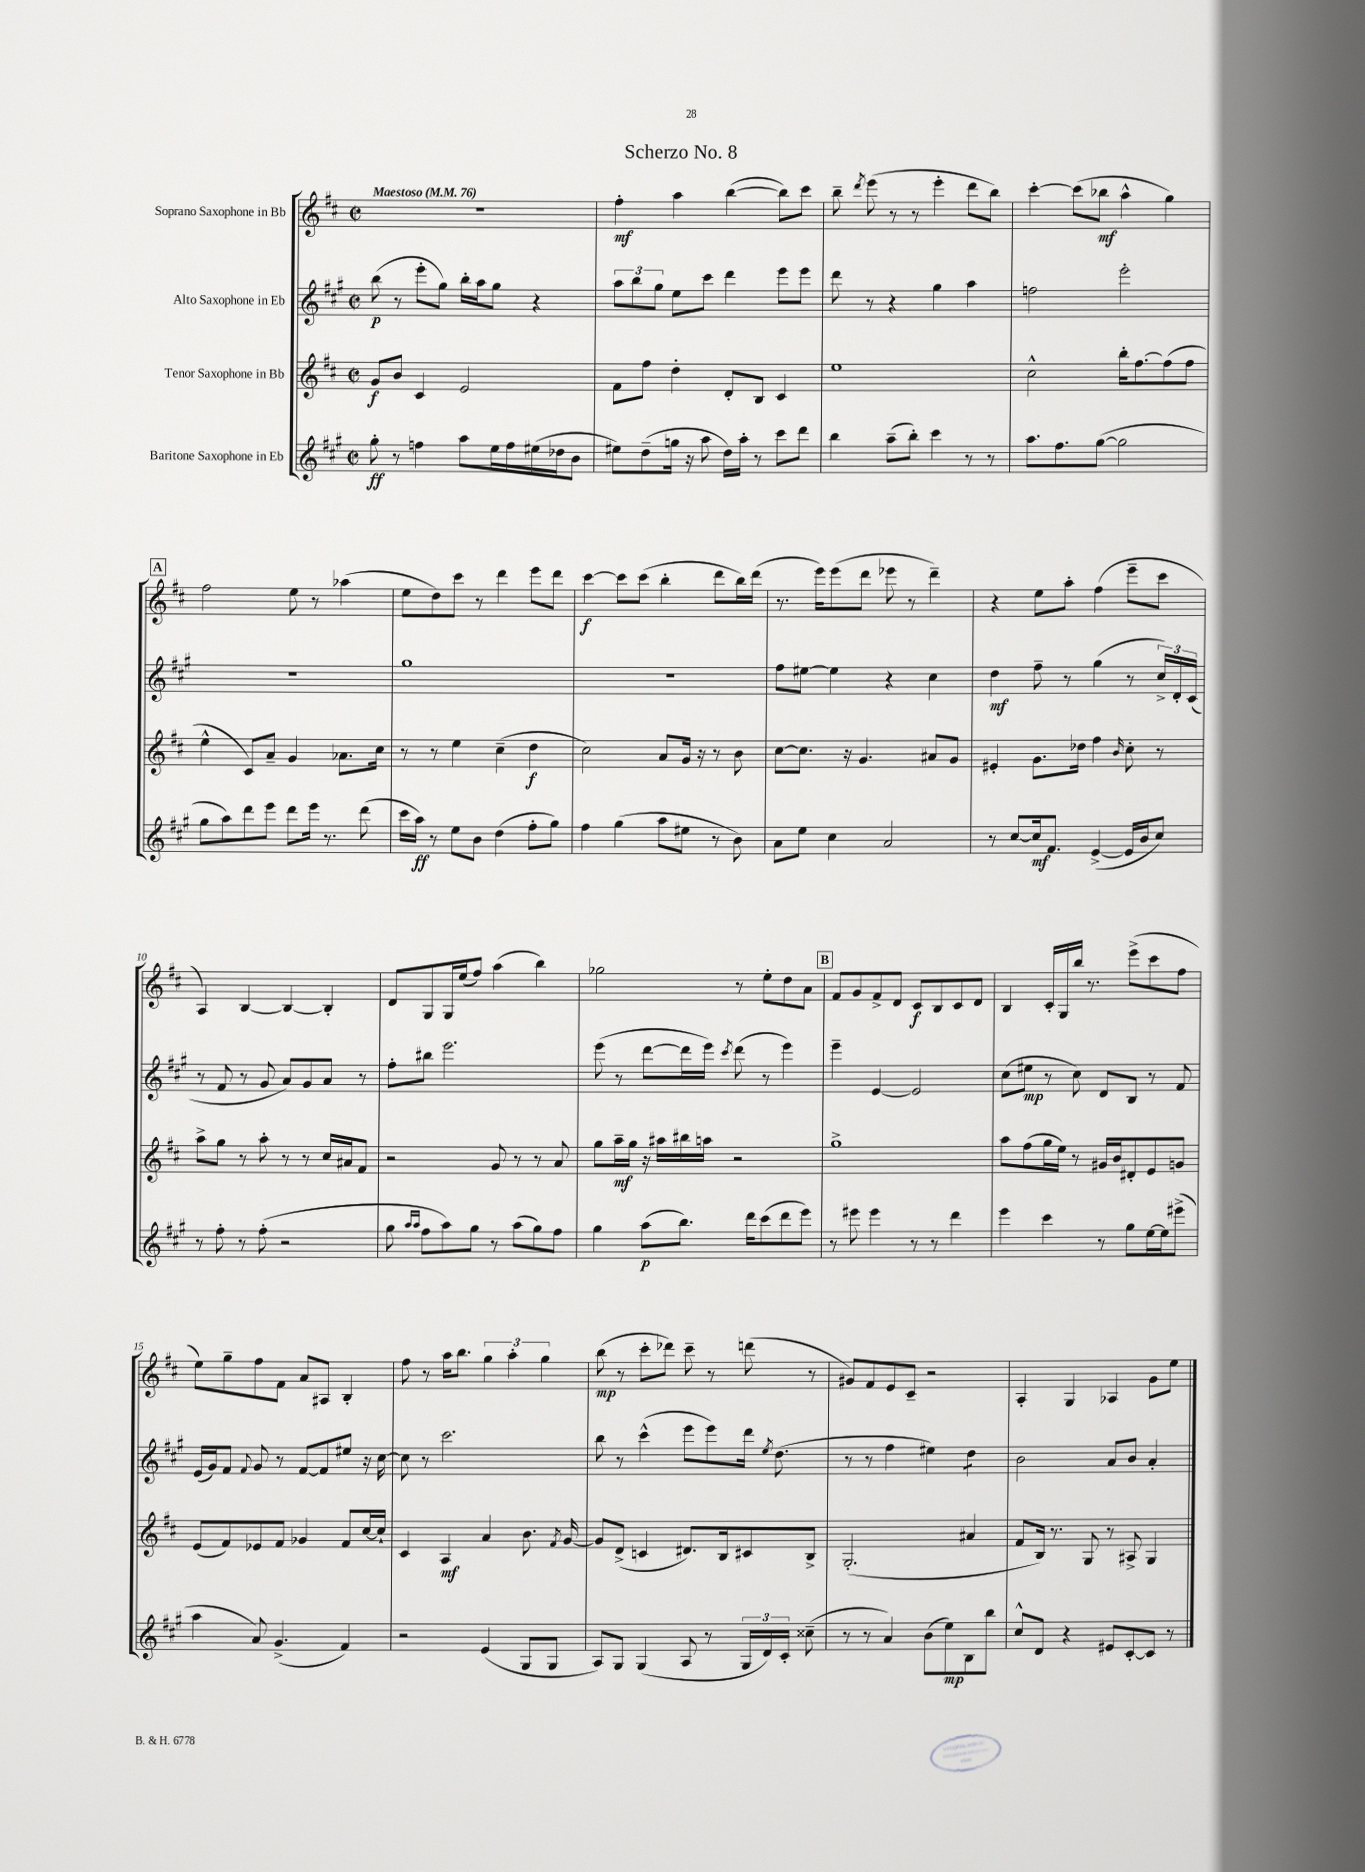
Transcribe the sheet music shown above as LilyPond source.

\header { title = "Scherzo No. 8" }
<<
\new StaffGroup <<
\new Staff = "s0" \with { instrumentName = "Soprano Saxophone in Bb" } {
    \clef treble \key d \major \defaultTimeSignature \time 2/2 \tempo "Maestoso" 4 = 76
    \autoBeamOff r1 |
    fis''4-.\mf a''4 b''4~( b''8[) cis'''8] |
    b''8-- \acciaccatura { d'''8 } e'''8( r8 r8 e'''4-. d'''8[ b''8]) |
    cis'''4~-. cis'''8[( bes''8]\mf a''4-^ g''4) |
    \mark \markup { \box "A" } fis''2 e''8 r8 aes''4( |
    e''8[ d''8) cis'''8] r8 d'''4 e'''8[ d'''8] |
    cis'''4~\f cis'''8[ cis'''8]( b''4-. d'''8[ b''16) d'''16]( |
    r8. e'''16[) e'''8( d'''8] ees'''8 r8 d'''4--) |
    r4 e''8[ a''8]-. fis''4( e'''8[-- cis'''8] |
    a4) b4~ b4~ b4-. |
    d'8[ g8 g16 e''16( fis''8]) a''4( b''4) |
    ges''2 r8 e''8[-. d''8 a'8] |
    \mark \markup { \box "B" } fis'8[ g'8 fis'8-> d'8] cis'8[\f b8 cis'8 d'8] |
    b4 cis'16[-. g16 b''16] r8. e'''8[->( cis'''8 fis''8] |
    e''8[) g''8-- fis''8 fis'8] a'8[ ais8] b4-. |
    fis''8 r8 a''16[ b''8.] \tuplet 3/2 { g''4 a''4-. g''4 } |
    b''8\mp( r8 cis'''8[-. des'''8]) cis'''8-- r8 d'''8( r8 |
    gis'8[) fis'8 e'8 cis'8]-- r2 |
    a4-. g4 aes4 g'8[ e''8] \bar "|." |
}
\new Staff = "s1" \with { instrumentName = "Alto Saxophone in Eb" } {
    \clef treble \key a \major \defaultTimeSignature \time 2/2
    \autoBeamOff b''8\p( r8 e'''8[-. gis''8]) b''16[-. a''16 gis''8] r4 |
    \tuplet 3/2 { a''8[ b''8 gis''8] } e''8[ cis'''8] d'''4 e'''8[ e'''8] |
    d'''8 r8 r4 gis''4 a''4 |
    f''2 e'''2-. |
    \mark \markup { \box "A" } R1 |
    gis''1 |
    R1 |
    fis''8[ eis''8]~ eis''4 r4 cis''4 |
    d''4\mf fis''8-- r8 gis''4( r8 \tuplet 3/2 { cis''16[->) d'16-. cis'16]( } |
    r8 fis'8 r8 gis'8 a'8[) gis'8 a'8] r8 |
    fis''8[-. bis''8] e'''2. |
    e'''8( r8 d'''8[~ d'''16 e'''16]) \acciaccatura { cis'''8 } d'''8( r8 e'''4) |
    \mark \markup { \box "B" } e'''4-- e'4~ e'2 |
    cis''8[( eis''8]\mp r8 cis''8) d'8[ b8] r8 fis'8 |
    e'16[( gis'16) fis'8] \appoggiatura { fis'8 } gis'8 r8 fis'8[~ fis'8 eis''8] r16 cis''16~ |
    cis''8 r8 cis'''2. |
    b''8 r8 cis'''4-^( e'''8[ e'''8) d'''16] \acciaccatura { e''8 } d''8.( |
    r8 r8 fis''4 eis''4) d''4:8 |
    b'2 a'8[ b'8] a'4-. \bar "|." |
}
\new Staff = "s2" \with { instrumentName = "Tenor Saxophone in Bb" } {
    \clef treble \key d \major \defaultTimeSignature \time 2/2
    \autoBeamOff g'8[\f b'8] cis'4 e'2 |
    fis'8[ fis''8] d''4-. d'8[-. b8] cis'4 |
    e''1 |
    cis''2-^ b''16[-. fis''8.~ fis''8( fis''8] |
    \mark \markup { \box "A" } e''4-^ cis'8[) a'8]-- g'4 aes'8.[ cis''16] |
    r8 r8 e''4 cis''4--( d''4\f |
    cis''2) a'8[ g'16] r16 r8 b'8 |
    cis''8[~ cis''8.] r16 g'4. ais'8[ g'8] |
    eis'4-. g'8.[ des''16] fis''4 \grace { b'16 } cis''8-. r8 |
    a''8[-> g''8] r8 a''8-. r8 r8 cis''16[ ais'16 fis'8] |
    r2 g'8 r8 r8 a'8 |
    g''8[ a''16--\mf g''16] r16 ais''16[ bis''16 a''16] r2 |
    \mark \markup { \box "B" } g''1-> |
    a''8[ fis''8( g''16 e''16]) r8 gis'16[ b'16 dis'8-. e'8 g'8] |
    e'8[( fis'8) ees'8 fis'8] ges'4 fis'8[ cis''16~ cis''16]-! |
    cis'4 a4\mf a'4 b'8. \acciaccatura { fis'8 } g'16~ |
    g'8[ d'8]->( c'4 dis'8.[) b16 cis'8 b8]-> |
    g2.-.( ais'4 |
    fis'8[ b16]) r8. g8 r8 ais8-> g4 \bar "|." |
}
\new Staff = "s3" \with { instrumentName = "Baritone Saxophone in Eb" } {
    \clef treble \key a \major \defaultTimeSignature \time 2/2
    \autoBeamOff gis''8-.\ff r8 f''4 a''8[ e''16 f''16 eis''16( des''16 b'8] |
    eis''8[) d''8--( g''16] r16 a''8 d''16[) a''16]-. r8 cis'''8[ d'''8] |
    b''4 a''8[--( b''8]-.) cis'''4 r8 r8 |
    a''8.[ fis''8. gis''8]~( gis''2 |
    \mark \markup { \box "A" } gis''8[ a''8) d'''8 e'''8] d'''8[ e'''16] r8. d'''8( |
    cis'''16[ a''16]\ff) r8 e''8[ b'8] d''4( fis''8[-. gis''8]) |
    fis''4 gis''4( a''8[ eis''8] r8 b'8) |
    a'8[ e''8] cis''4 a'2 |
    r8 cis''8[~ cis''16\mf fis'8.] e'4~->( e'16[ b'16 cis''8]) |
    r8 fis''8-. r8 fis''8-.( r2 |
    gis''8 \grace { a''16[ a''16] } fis''8[ a''8) gis''8] r8 a''8[( gis''8) fis''8] |
    gis''4 a''8[\p( b''8.]) d'''16[ cis'''8( d'''8 e'''8]) |
    \mark \markup { \box "B" } r8 eis'''8 eis'''4 r8 r8 d'''4 |
    e'''4 cis'''4 r8 gis''8[ e''16~ e''16 eis'''8]->( |
    a''4 a'8) gis'4.->( fis'4) |
    r2 e'4( gis8[ gis8] |
    a8[) gis8] gis4( a8 r8 \tuplet 3/2 { gis16[ d'16) cis'16]-. } cisis''8--( |
    r8 r8 a'4) b'8[( e''8\mp) b8 b''8] |
    cis''8[-^ d'8] r4 eis'8[ cis'8~-. cis'8] r8 \bar "|." |
}
>>
>>
